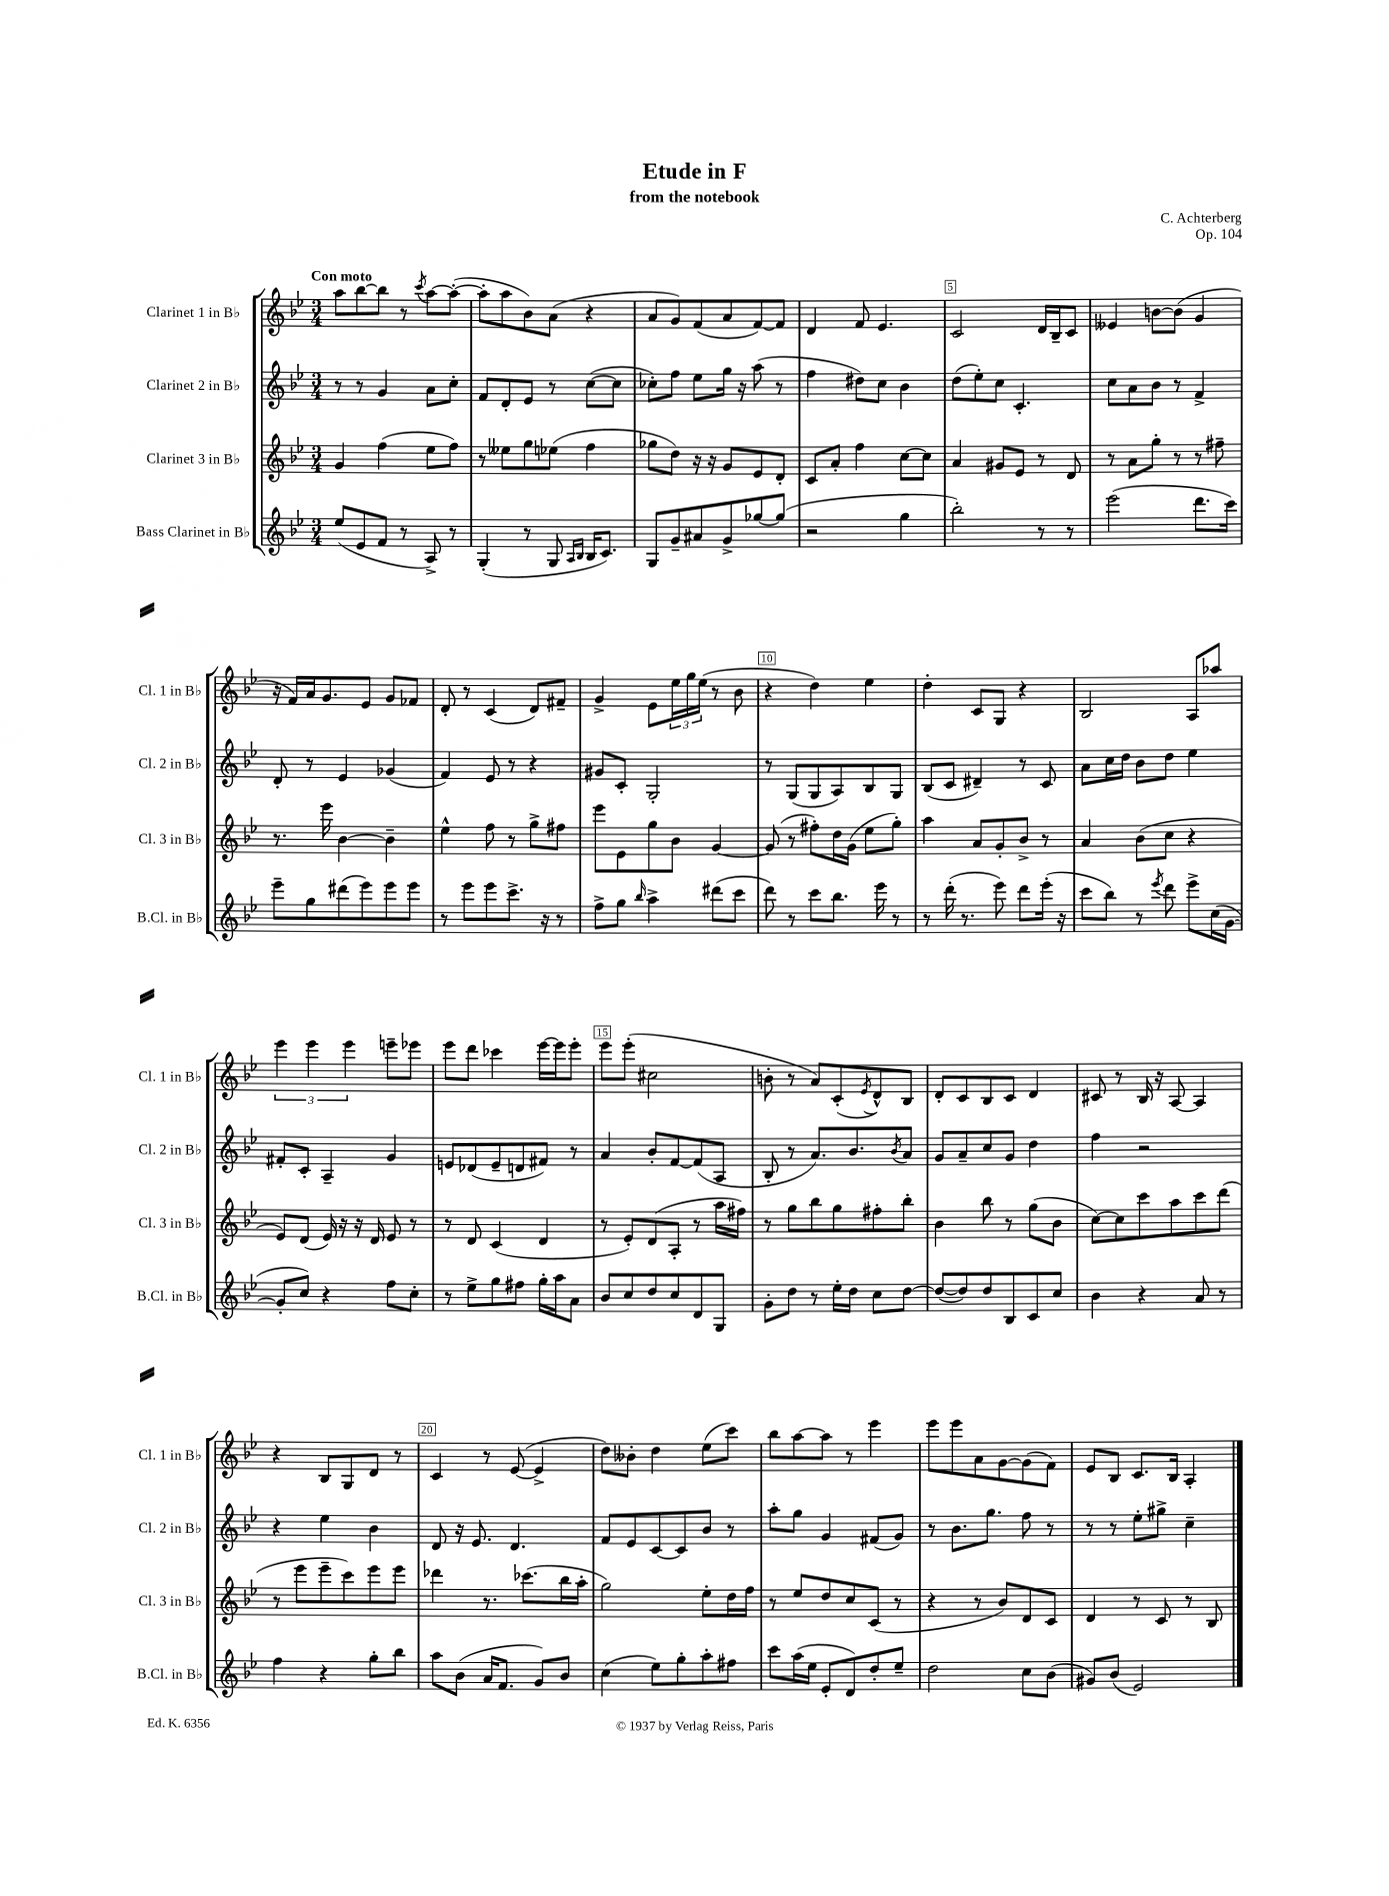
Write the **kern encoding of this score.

**kern	**kern	**kern	**kern
*staff4	*staff3	*staff2	*staff1
*clefG2	*clefG2	*clefG2	*clefG2
*k[b-e-]	*k[b-e-]	*k[b-e-]	*k[b-e-]
*M3/4	*M3/4	*M3/4	*M3/4
(8ee-	4g	8r	8aa
8e-	.	8r	[8bb-
8f	(4ff	4g	8bb-]
8r	.	.	8r
.	.	.	8qccc
8A^)	8ee-	8a	[8aa
8r	8ff)	8cc'	(8aa'_
=	=	=	=
(4G'	8r	8f	8aa']
.	8ee--	8d'	8aa
8r	8gg	8e-	8b-)
8G	(8ee-	8r	(8a
16qqA	.	.	.
16qqB-	.	.	.
16B-	4ff	([8cc	4r
8.c)	.	.	.
.	.	8cc]	.
=	=	=	=
8G	8gg-	8cc-')	8a
8g~	8dd)	8ff	8g)
8a#	16r	8ee-	(8f
.	16r	.	.
8g^	8g	16gg	8a
.	.	16r	.
[8gg-	8e-	(8aa	[8f)
(8gg-]	8d'	8r	8f]
=	=	=	=
2r	8c	4ff	4d
.	8a'	.	.
.	4ff	8dd#)	8f
.	.	8cc	4.e-
4gg	[8cc	4b-	.
.	8cc]	.	.
=	=	=	=
2bb-')	4a	(8dd	2c
.	.	8ee-')	.
.	8g#	8cc	.
.	8e-	4.c'	.
8r	8r	.	16d
.	.	.	16B-~
8r	8d	.	8c
=	=	=	=
(2eee-	8r	8cc	4e--
.	8a	8a	.
.	8gg'	8b-	[8b
.	8r	8r	(8b]
8.ddd	8r	4f^	4g
.	8ff#~	.	.
16ccc)	.	.	.
=	=	=	=
8eee-~	8.r	8d'	16r
.	.	.	16f)
8gg	.	8r	16a
.	16eee-	.	8.g
(8ddd#	[4b-	4e-	.
8eee-)	.	.	8e-
8eee-	4b-~]	(4g-	8g
8eee-	.	.	8f-
=	=	=	=
8r	4ee-^^	4f)	8d'
8eee-	.	.	8r
8eee-	8ff	8e-	(4c
8.ccc^	8r	8r	.
.	8gg^	4r	8d)
16r	.	.	.
8r	8ff#	.	8f#~
=	=	=	=
8ff^	8eee-	8g#	4g^
8gg	8e-	8c'	.
16qqbb-	.	.	.
4aa^	8gg	2G'	8e-
.	8b-	.	24ee-
.	.	.	24gg
.	.	.	(24ee-
(8ddd#	[4g	.	8r
8ccc	.	.	8b-
=	=	=	=
8ddd)	(8g]	8r	4r
8r	8r	(8G	.
8ccc	8ff#')	8G	4dd)
8.bb-	16dd	8A)	.
.	(16g	.	.
.	8ee-	8B-	4ee-
16eee-	.	.	.
8r	8gg')	8G	.
=	=	=	=
8r	4aa	(8B-	4dd'
(16ddd'	.	8c	.
8.r	.	.	.
.	8a	4d#~)	8c
8eee-)	8g'	.	8G
8ddd	8b-^	8r	4r
(16eee-'	8r	8c	.
16r	.	.	.
=	=	=	=
8ccc	4a	8a	2B-
8bb-)	.	16cc	.
.	.	16dd	.
8r	(8b-	8b-	.
8qeee-	.	.	.
8ddd	8cc	8dd	.
8eee-^	4r	4ee-	8A
(16cc	.	.	8aa-
[16g	.	.	.
=	=	=	=
8g']	8e-)	8f#'	6eee-
8cc)	(8d	8c'	.
.	.	.	6eee-
4r	16e-)	4A~	.
.	16r	.	.
.	.	.	6eee-
.	16r	.	.
.	16d	.	.
8ff	8e-	4g	8eee~
8cc'	8r	.	8eee-
=	=	=	=
8r	8r	8e	8eee-
8ee-^	8d	(8d-	8ddd
8gg	(4c	8e~	4ccc-
8ff#	.	8d	.
16gg'	4d	8f#)	[16eee-
16aa	.	.	16eee-]
8a	.	8r	8eee-'
=	=	=	=
8b-	8r	4a	8eee-
8cc	8e-')	.	(8eee-'
8dd	(8d	8b-'	2cc#
8cc	8A'	[8f	.
8d	8r	(8f]	.
8G	16aa	8A	.
.	16ff#)	.	.
=	=	=	=
8g'	8r	8B-'	8b'
8dd	8gg	8r	8r
8r	8bb-	8.a)	8a)
16ee-'	8gg	.	(8c'
16dd	.	8.b-	.
.	.	.	8qe-
8cc	8ff#'	.	8d^^)
.	.	8qb-	.
[8dd	8bb-'	8a	8B-
=	=	=	=
(8dd_	4b-	8g	8d'
8dd])	.	8a~	8c
8dd	8bb-	8cc	8B-
8B-	8r	8g	8c
8c	(8gg	4dd	4d
8cc	8b-	.	.
=	=	=	=
4b-	[8cc)	4ff	8c#
.	8cc]	.	8r
4r	8ccc	2r	16B-
.	.	.	16r
.	8aa	.	[8A
8a	8ccc	.	4A]
8r	(8ddd	.	.
=	=	=	=
4ff	8r	4r	4r
.	8eee-	.	.
4r	8eee-~	4ee-	8B-
.	8ccc)	.	8G
8gg'	8eee-	4b-	8d
8bb-	8eee-	.	8r
=	=	=	=
8aa	4ddd-	8d	4c
(8b-	.	16r	.
.	.	8.e-	.
16a	8.r	.	8r
8.f	.	.	.
.	.	4.d	([8e-
.	(8.ccc-	.	.
8g)	.	.	4e-^]
8b-	16bb-	.	.
.	16aa'	.	.
=	=	=	=
(4cc	2gg)	8f	8dd)
.	.	8e-	8b--'
8ee-)	.	[8c	4dd
8gg'	.	8c]	.
8aa'	8ee-'	8b-	(8ee-
8ff#	16dd	8r	8ccc)
.	16ff	.	.
=	=	=	=
8ccc	8r	8aa'	8bb-
(16aa	8ee-	8gg	[8aa
16ee-	.	.	.
8e-'	8dd	4g	8aa]
8d)	8cc	.	8r
8dd'	(8c	(8f#	4eee-
8ee-~	8r	8g)	.
=	=	=	=
2dd	4r	8r	8eee-
.	.	8.b-	8eee-
.	8r	.	8a
.	.	8.gg	.
.	8b-)	.	[8g
8cc	8d	8ff	(8g]
(8b-	8c	8r	8f)
=	=	=	=
8g#)	4d	8r	8e-
(8b-	.	8r	8B-
2e-)	8r	8ee-'	8.c
.	8c	8gg#^	.
.	.	.	16B-
.	8r	4cc~	4A'
.	8B-	.	.
==	==	==	==
*-	*-	*-	*-
